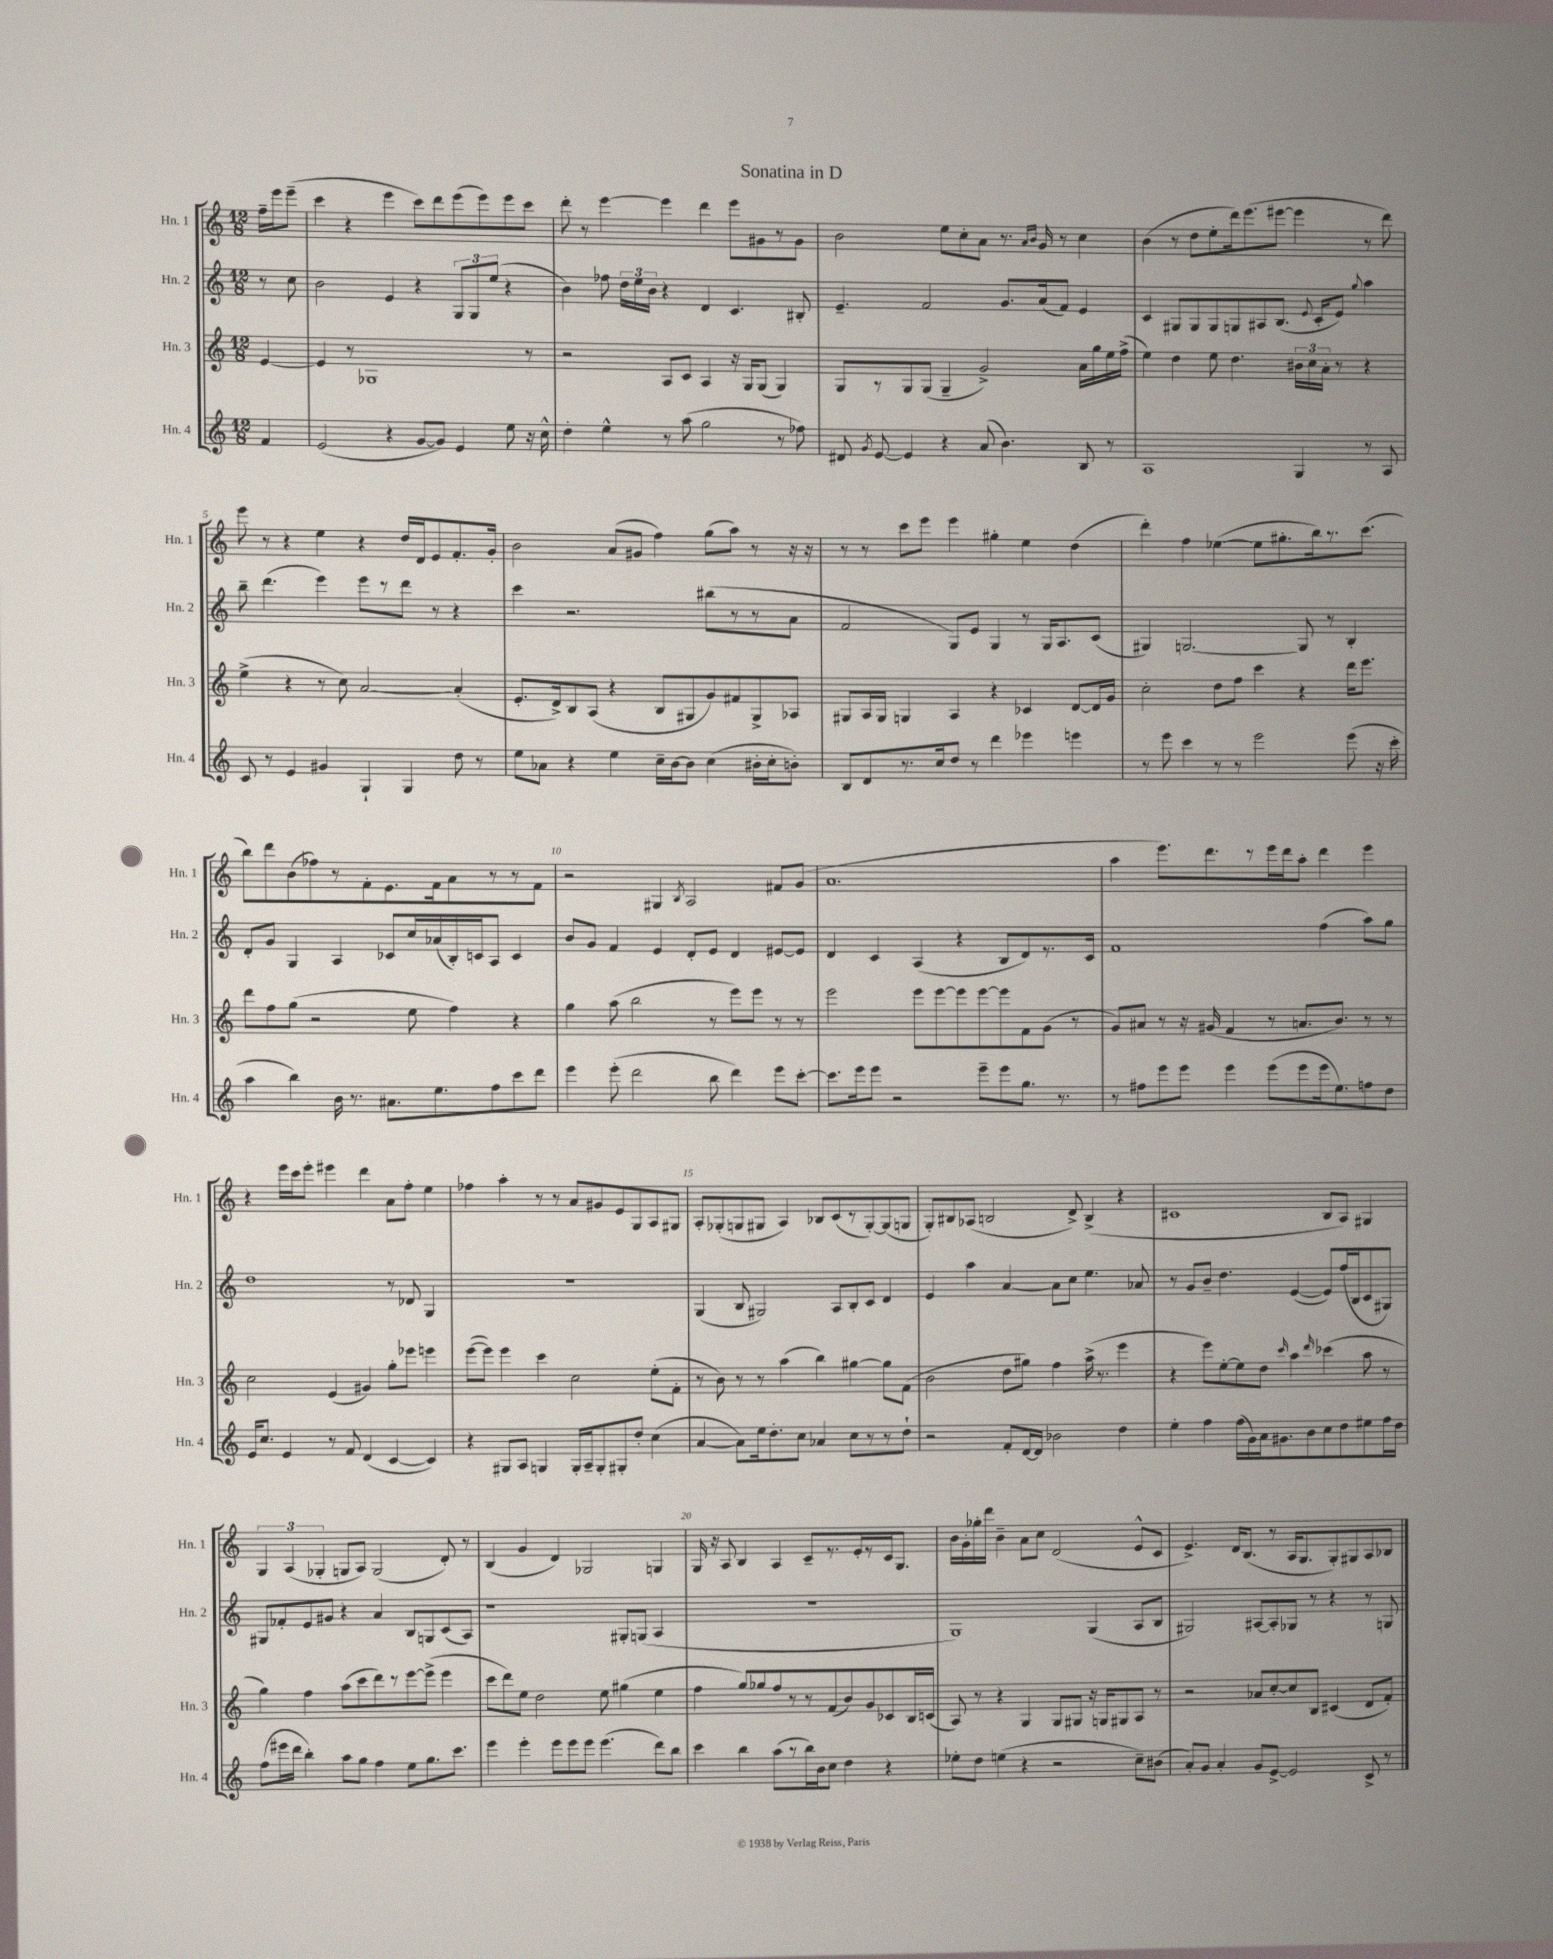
\header { title = "Sonatina in D" }
<<
\new StaffGroup <<
\new Staff = "s0" \with { instrumentName = "Hn. 1" shortInstrumentName = "Hn. 1" } {
    \clef treble \key c \major \numericTimeSignature \time 12/8 \partial 4
    \autoBeamOff f''16[-- e'''16 e'''8]--( |
    c'''4 r4 e'''4 c'''8[) d'''8 e'''8( e'''8) e'''8 c'''8] |
    d'''8-. r8 e'''4~ e'''4 d'''4 e'''8[ gis'8 r8 gis'8] |
    b'2 e''8[ c''8-. a'8] r8. \grace { a'16[ b'16] } g'16 r8 c''4 |
    b'4( r8 d''8[ e''8-. d'''16) e'''8.( eis'''8]~ eis'''4 r8 d'''8) |
    e'''8 r8 r4 e''4 r4 d''16[ d'16 e'8 f'8.-. g'16]-. |
    b'2 a'8[( gis'8] f''4) g''8[( a''8]) r8 r16 r16 |
    r8 r8 c'''8[ e'''8] e'''4 gis''4-. e''4 d''4( |
    d'''4-.) f''4 ees''4~( ees''8[ gis''8.-. b''16) r8. c'''8.]( |
    b''8[) d'''8 b'8( fes''8) r8 f'8-. e'8. f'16 a'8 r8 r8 f'8] |
    r2 gis4 \acciaccatura { b8 } a2 fis'8[ g'8]( |
    a'1. |
    a''4 e'''8.[) d'''8. r8 e'''16 d'''16 a''8]-. d'''4 e'''4 |
    r4 e'''16[ c'''16 e'''8]-. eis'''4 d'''4 a'8[ f''8]-. e''4 |
    fes''4 a''4-. r8 r8 a'8[ gis'8 e'8 g8 a8 gis8] |
    a8[-. ges8-.( g8 gis8] a4) bes8[ c'8( r8 gis8~-.) gis8( g8] |
    g8[-.) bis8 aes8]( b2 d'8->) b4->( r4 |
    cis'1 b8[ a8]) gis4 |
    \tuplet 3/2 { g4 a4( ges4-. } g8[ a8]) g2( d'8-.) r8 |
    b4( g'4 d'4) ges2 g4 |
    g16 r16 a8 b4 a4 c'8[-- r8. e'16-. r8 c'16 g8.] |
    b'16[ g'16-. ges''16-. d'''16] b'4-- a'8[ c''8] d'2( e'8[-^ c'8] |
    e'4.->) d'16[ b8.]( r8 a16[ g8. g8-.) gis8 a8 bes8] \bar "|." |
}
\new Staff = "s1" \with { instrumentName = "Hn. 2" shortInstrumentName = "Hn. 2" } {
    \clef treble \key c \major \numericTimeSignature \time 12/8 \partial 4
    \autoBeamOff r8 c''8 |
    b'2 e'4 r4 \tuplet 3/2 { g8[ g8 e''8]( } r4 |
    b'4) fes''8 \tuplet 3/2 { d''16[ e''16 b'16] } r4 d'4 c'4. bis8-. |
    e'4.-- f'2 g'8.[ a'16( f'8]) e'4 |
    c'4 gis8[ gis8 gis8 g8 ais8 b8.]( \appoggiatura { e'8 } c'16[-. e'8]) \appoggiatura { g''8 } a''4 |
    b''8-- d'''4.( e'''4) e'''8[ r8 d'''8] r8 r4 |
    c'''4 r2. bis''8[( r8 r8 a'8] |
    f'2 g8[) e'8] g4 r8 g16[ a8. c'8]( |
    gis4) g2.~ g8 r8 b4-. |
    d'8[-. g'8] g4 a4 ces'8[ c''16 aes'16( b16-.) c'16 a8] c'4 |
    b'8[ g'8] f'4 e'4 d'8[-. e'8] d'4 eis'8[~ eis'8] |
    d'4 c'4 a4( r4 b8[ d'8) r8. c'16] |
    f'1 f''4( a''8[) g''8] |
    d''1 r8 des'8 g4 |
    R1. |
    g4( b8 gis2) a8[ b8-. c'8] d'4 |
    e'4 a''4 a'4~ a'8[ c''8] e''4. aes'8 |
    r8 g'8[ b'8]-- d''4. e'4~( e'8[) f''16( b16 c'8 gis8]) |
    gis8[ fes'8-. e'8 gis'8] r4 a'4 b8[ g8 c'8( a8]) |
    r1 gis8[-. g8]( a4 |
    R1. |
    g1) g4( a8[ b8] |
    gis2) ais8[~ ais8-. ges8] r8 r4 r8 g8 \bar "|." |
}
\new Staff = "s2" \with { instrumentName = "Hn. 3" shortInstrumentName = "Hn. 3" } {
    \clef treble \key c \major \numericTimeSignature \time 12/8 \partial 4
    \autoBeamOff e'4~ |
    e'4 r8 ges1 r8 |
    r2 a8[ c'8] a4 r16 g16[ g8]( g4) |
    g8[ r8 g8 g8]( g4-- g'2->) a'16[ g''16 e''16 f''16]->( |
    e''4) d''4 e''8 d''4. \tuplet 3/2 { bis'16[ c''16 a'16]-. } r8 r4 |
    e''4->( r4 r8 c''8) a'2~ a'4-.( |
    e'8.[-. d'16->) b8 a8]( r4 b8[ gis8 g'8) fis'8 gis8-> aes8] |
    gis8[ a16 gis16] g4 a4 r4 ces'4 d'8[~ d'16 g'16] |
    c''2-. d''8[ f''8] c'''4 r4 d'''16[ e'''8.] |
    d'''8[ f''8 g''8]( r2 e''8 f''4) r4 |
    g''4 a''8( b''2 r8 e'''8[) e'''8] r8 r8 |
    e'''2 e'''8[ e'''8~ e'''8 e'''8~ e'''8 f'8 g'8]( r8 |
    g'8[) ais'8] r8 r16 gis'16( f'4 r8 a'8.[ b'8.]) r8 r8 |
    c''2 e'4( gis'4) g''8[-. ees'''8] e'''4 |
    e'''8[~( e'''8]) e'''4 c'''4 c''2 e''8[-.( f'8]-. |
    r8 b'8) r8 r8 a''4( b''4) gis''4~ gis''8[ f'8]( |
    b'2 d''8[ gis''8]) f''4 a''16->( r8. e'''4 |
    r4 e'''8[) e''8~-. e''8 d''8] \grace { c'''16 } a''4 \grace { d'''16 } ces'''4( a''8 r8 |
    g''4) f''4 a''8[( c'''8 d'''8) r8 e'''8~ e'''8]->( e'''4 |
    c'''8[ d'''8) e''8] d''2 e''8 gis''4( e''4 |
    f''4 g''8[) ges''8 f''8 r8 r8 f'8( b'8) g'8 ces'8 b16 c'16]( |
    a8) r8 r4 g4 g8[ gis8] r16 g16[ gis8 a8] r8 |
    r2 aes'8[ c''8~-. c''8 b8] cis'4( d'8[ f'8]-.) \bar "|." |
}
\new Staff = "s3" \with { instrumentName = "Hn. 4" shortInstrumentName = "Hn. 4" } {
    \clef treble \key c \major \numericTimeSignature \time 12/8 \partial 4
    \autoBeamOff f'4 |
    e'2( r4 g'8[~ g'8]) e'4 e''8 r16 c''16-^ |
    d''4-. e''4-^ r8 a''8( g''2 r8 fes''8) |
    dis'8 \acciaccatura { g'8 } e'8~ e'4 r4 a'8( b'4.) b8 r8 |
    a1 g4 r8 a8 |
    c'8 r8 e'4 gis'4 g4-! g4 d''8 r8 |
    e''8[ aes'8] r4 e''4 c''16[-- b'16~ b'8] c''4( bis'16[-. c''16-. b'8]-.) |
    b8[ d'8 r8. c''16 d''8] r8 d'''4 ees'''4 e'''4 |
    r8 e'''8 c'''4 r8 r8 e'''2 e'''8( r16 c'''16-. |
    a''4 b''4) b'16 r8. ais'8.[ e''8. f''8 c'''8 d'''8] |
    e'''4 e'''8-.( d'''2 b''8 d'''4) e'''8[ c'''8]~-. |
    c'''8.[ e'''16 e'''8] r2 e'''8[-- e'''8 g''8.] r8. |
    r8 fis''8[ e'''8 e'''8] e'''4 e'''8[( e'''8 e'''16 e''8.) f''8 d''8] |
    e'16[ c''8.] e'4 r8 f'8 d'4( c'4~ c'4) |
    r4 gis8[ a8] g4 g16[-. a16-- g8-. gis8-. d''8]-. c''4( |
    a'4~ a'8[) e''16 d''8.-. c''8] aes'4 c''8[ r8 r8 d''8]-! |
    r2 f'8[-. d'16~ d'16] bes'2 d''4 |
    e''4-. f''4 f''16[( g'16) a'16 gis'8. b'8 c''8 d''8 eis''8 f''16 d''16] |
    f''8[( eis'''16 d'''16] b''4-.) a''8[ g''8] f''4 e''8[ g''8. c'''8.] |
    e'''4 e'''4-. e'''8[ e'''8 e'''8] e'''4.( d'''8[) b''8] |
    c'''4 b''4 a''8[( r8 b''16) b'16 c''8] d''4 r4 |
    ees''8[-. d''8] e''4( r4 r2 c''8[--) bis'8]( |
    a'8[-.) g'8] a'4-. g'8[ e'8]~-> e'2 c'8-> r8 \bar "|." |
}
>>
>>
\layout { \context { \Score \override BarNumber.break-visibility = ##(#f #t #t) barNumberVisibility = #(every-nth-bar-number-visible 5) } }
